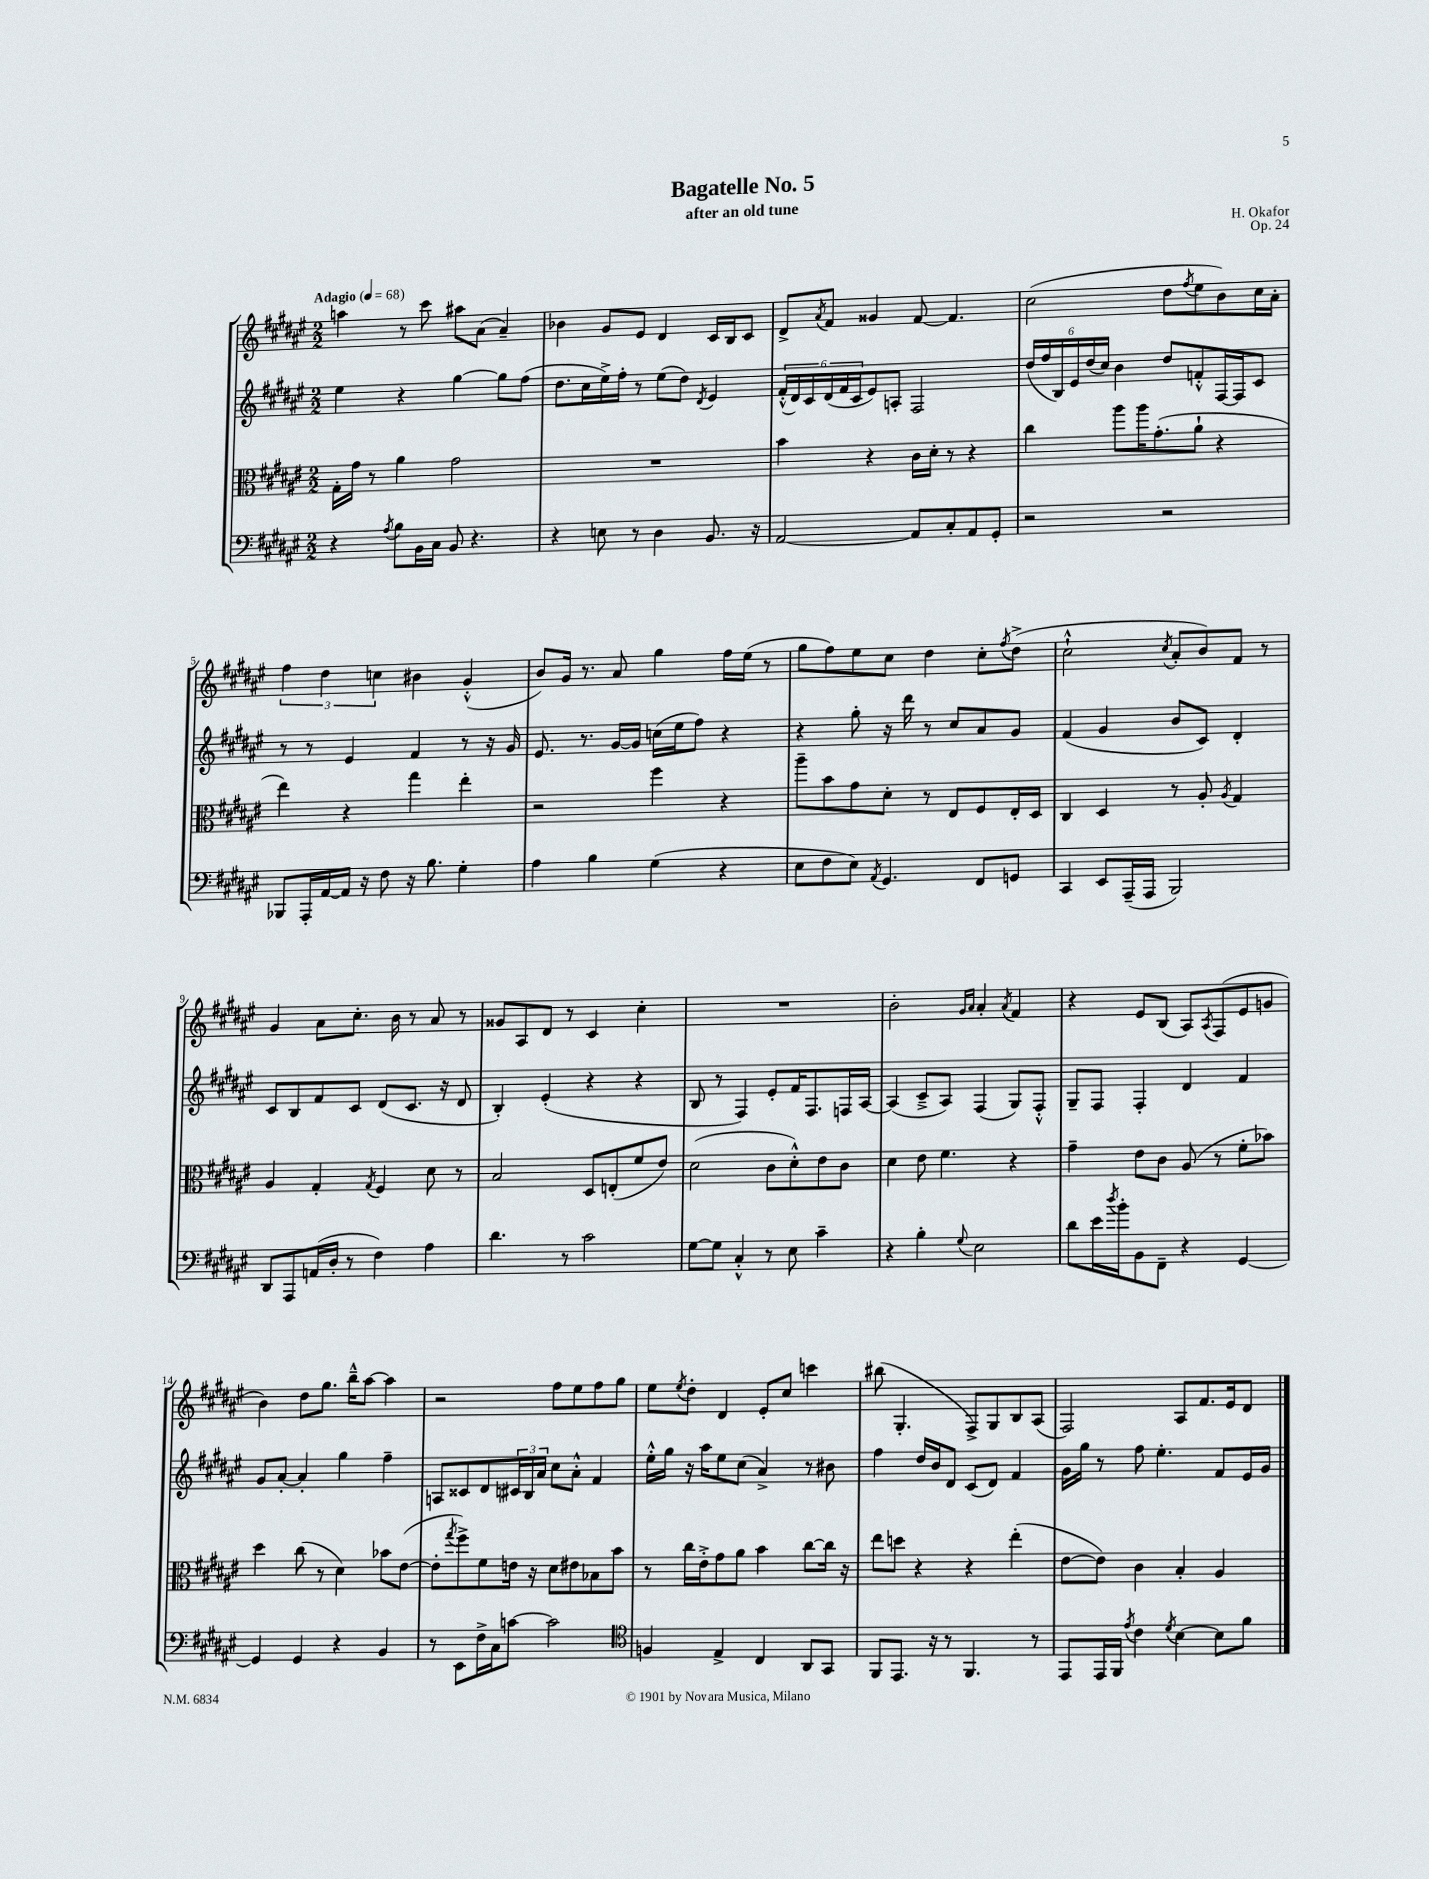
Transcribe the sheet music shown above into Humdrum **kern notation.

**kern	**kern	**kern	**kern
*staff4	*staff3	*staff2	*staff1
*clefF4	*clefC3	*clefG2	*clefG2
*k[f#c#g#d#a#e#]	*k[f#c#g#d#a#e#]	*k[f#c#g#d#a#e#]	*k[f#c#g#d#a#e#]
*M2/2	*M2/2	*M2/2	*M2/2
*MM68	*MM68	*MM68	*MM68
4r	16G#'	4ee#	4aa
.	16g#	.	.
.	8r	.	.
8qA#	.	.	.
8B	4a#	4r	8r
16BB	.	.	8ccc#
16C#	.	.	.
8BB	2g#	[4gg#	8aa#
4.r	.	.	(8a#
.	.	8gg#]	4a#~)
.	.	(8ff#	.
=	=	=	=
4r	1r	8.dd#	4b-
.	.	16cc#	.
8E	.	16ee#^)	8g#
.	.	16ff#'	.
8r	.	8r	8e#
4D#	.	(8ee#	4d#
.	.	8dd#)	.
.	.	8qd#	.
8.BB	.	4e#	16c#
.	.	.	16B
.	.	.	8c#
16r	.	.	.
=	=	=	=
[2AA#	4b	(24f#'^^	8d#^
.	.	24d#)	.
.	.	24c#	.
.	.	.	8qa#
.	.	(24d#	8f#
.	.	24f#	.
.	.	24c#	.
.	4r	8e#)	4g##
.	.	8A'	.
8AA#]	16c#	2F#	[8f#
.	16d#'	.	.
8C#'	8r	.	4.f#]
8AA#	4r	.	.
8GG#'	.	.	.
=	=	=	=
2r	4cc#	(24dd#	(2cc#
.	.	24ff#	.
.	.	24B)	.
.	.	24e#	.
.	.	(24dd#	.
.	.	24cc#)	.
.	8aa#	4b	.
.	16aa#	.	.
.	(8.g#'	.	.
2r	.	8dd#	8dd#
.	.	.	8qff#
.	8a#`	8f'^^	8ee#
.	4r	[16F#	8b)
.	.	16F#]	.
.	.	8c#	16cc#
.	.	.	16a#'
=	=	=	=
8BBB-	4ee#)	8r	6ff#
16AAA#'	.	8r	.
.	.	.	6dd#
[16AA#	.	.	.
16AA#]	4r	4e#	.
16r	.	.	.
.	.	.	6cc
8F#	.	.	.
16r	4gg#	4f#	4b#
8.B	.	.	.
4G#'	4ee#'	8r	(4g#'^^
.	.	16r	.
.	.	16g#	.
=	=	=	=
4A#	2r	8.e#	8b)
.	.	.	16g#
.	.	8.r	8.r
4B	.	.	.
.	.	[16g#	8a#
.	.	16g#]	.
(4G#	4ff#	(16cc	4gg#
.	.	16ee#	.
.	.	8ff#)	.
4r	4r	4r	16ff#
.	.	.	(16ee#
.	.	.	8r
=	=	=	=
8E#	8aa#~	4r	8gg#
8F#	8b	.	8ff#)
8E#)	8g#	8gg#'	8ee#
8qAA#	.	.	.
4.GG#	8d#'	16r	8cc#
.	.	16ddd#	.
.	8r	8r	4dd#
.	8E#	8cc#	.
8FF#	8F#	8a#	8cc#'
.	.	.	8qff#
8GG	16E#'	8g#	(8dd#^
.	16D#	.	.
=	=	=	=
4CC#	4C#	(4f#	2cc#`^^
8EE#	4D#	4g#	.
(16AAA#~	.	.	.
16AAA#	.	.	.
.	.	.	8qcc#
2BBB)	8r	8b	8a#'
.	8A#'	8c#)	8b)
.	8qA#	.	.
.	4G#	4d#'	8f#
.	.	.	8r
=	=	=	=
8DD#	4A#	8c#	4g#
8AAA#	.	8B	.
(16AA	4G#'	8f#	8a#
16D#'	.	.	.
8r	.	8c#	8.cc#'
.	8qG#	.	.
4F#)	4F#	(8d#	.
.	.	.	16b
.	.	8.c#	8r
4A#	8d#	.	8a#
.	.	16r	.
.	8r	8d#	8r
=	=	=	=
4.d#	2B	4B')	8g##
.	.	.	8A#
.	.	(4e#'	8d#
8r	.	.	8r
2c#	8D#	4r	4c#
.	(8E'	.	.
.	8f#	4r	4cc#'
.	8e#)	.	.
=	=	=	=
[8G#	(2d#	8B	1r
8G#]	.	8r	.
4C#'^^	.	4F#)	.
8r	8c#	8e#'	.
8E#	8d#'^^)	16f#	.
.	.	8.F#	.
4c#~	8e#	.	.
.	8c#	16F	.
.	.	[16A#	.
=	=	=	=
4r	4d#	(4A#]	2b'
4B'	8e#	8c#~^	.
.	4.f#	8A#)	.
.	.	.	16qqg#
8qqG#	.	.	16qqa#
2E#	.	(4F#	4a#'
.	.	.	8qa#
.	4r	8G#)	4f#
.	.	8F#'^^	.
=	=	=	=
8d#	4g#~	8G#~	4r
16e#	.	8F#	.
8qdd#	.	.	.
16b'	.	.	.
8BB	8e#	4F#'	8e#
8FF#~	8c#	.	(8B
4r	(8A#	4d#	8A#)
.	.	.	8qA#
.	8r	.	(8F#
[4GG#	8f#'	4f#	8e#
.	8b-)	.	8g
=	=	=	=
4GG#]	4dd#	8g#	4b)
.	.	[8a#'	.
4GG#	(8cc#	4a#']	8dd#
.	8r	.	8.gg#
4r	4d#)	4gg#	.
.	.	.	16bb~^^
.	.	.	[8aa#
4BB	8b-	4ff#~	4aa#]
.	([8e#	.	.
=	=	=	=
8r	8e#']	8A	2r
.	8qgg#	.	.
8EE#	8ff#^)	8c##	.
16F#^	8f#	8d#	.
16C#	.	.	.
[8c	16e	24c#	.
.	.	24B	.
.	16r	.	.
.	.	24a#	.
2c]	8d#	8cc#	8ff#
.	8e#	8a#'^^	8ee#
.	8B-	4f#	8ff#
.	8b	.	8gg#
=	=	=	=
*clefC4	*	*	*
4F	8r	16ee#'^^	8ee#
.	.	16gg#	.
.	.	.	8qee#
.	16cc#	16r	8dd#'
.	16e#'^	16aa#	.
4E#^	8g#	8ee#	4d#
.	8a#	(8cc#	.
4C#	4b	4a#^)	8e#'
.	.	.	8cc#
8AA#	[8cc#	8r	4ccc
8GG#	16cc#]	8b#	.
.	16r	.	.
=	=	=	=
8FF#	8ee#	4ff#	(8bb#
8.EE#	8dd	.	4.G#'
.	4r	16dd#	.
16r	.	16b	.
8r	.	8d#	.
4.FF#	4r	(8c#	8F#^)
.	.	8d#)	8G#
.	(4ee#'	4f#	8B
8r	.	.	(8A#
=	=	=	=
8EE#	[8e#	16g#	2F#)
.	.	16gg#	.
16EE#	8e#])	8r	.
16FF#	.	.	.
8qe#	.	.	.
4c#	4c#	8ff#	.
.	.	4.ee#'	.
8qd#	.	.	.
[4B	4B'	.	8A#
.	.	.	8.f#
8B]	4A#	8f#	.
.	.	.	16e#
8f#	.	16e#	8d#
.	.	16g#	.
==	==	==	==
*-	*-	*-	*-
